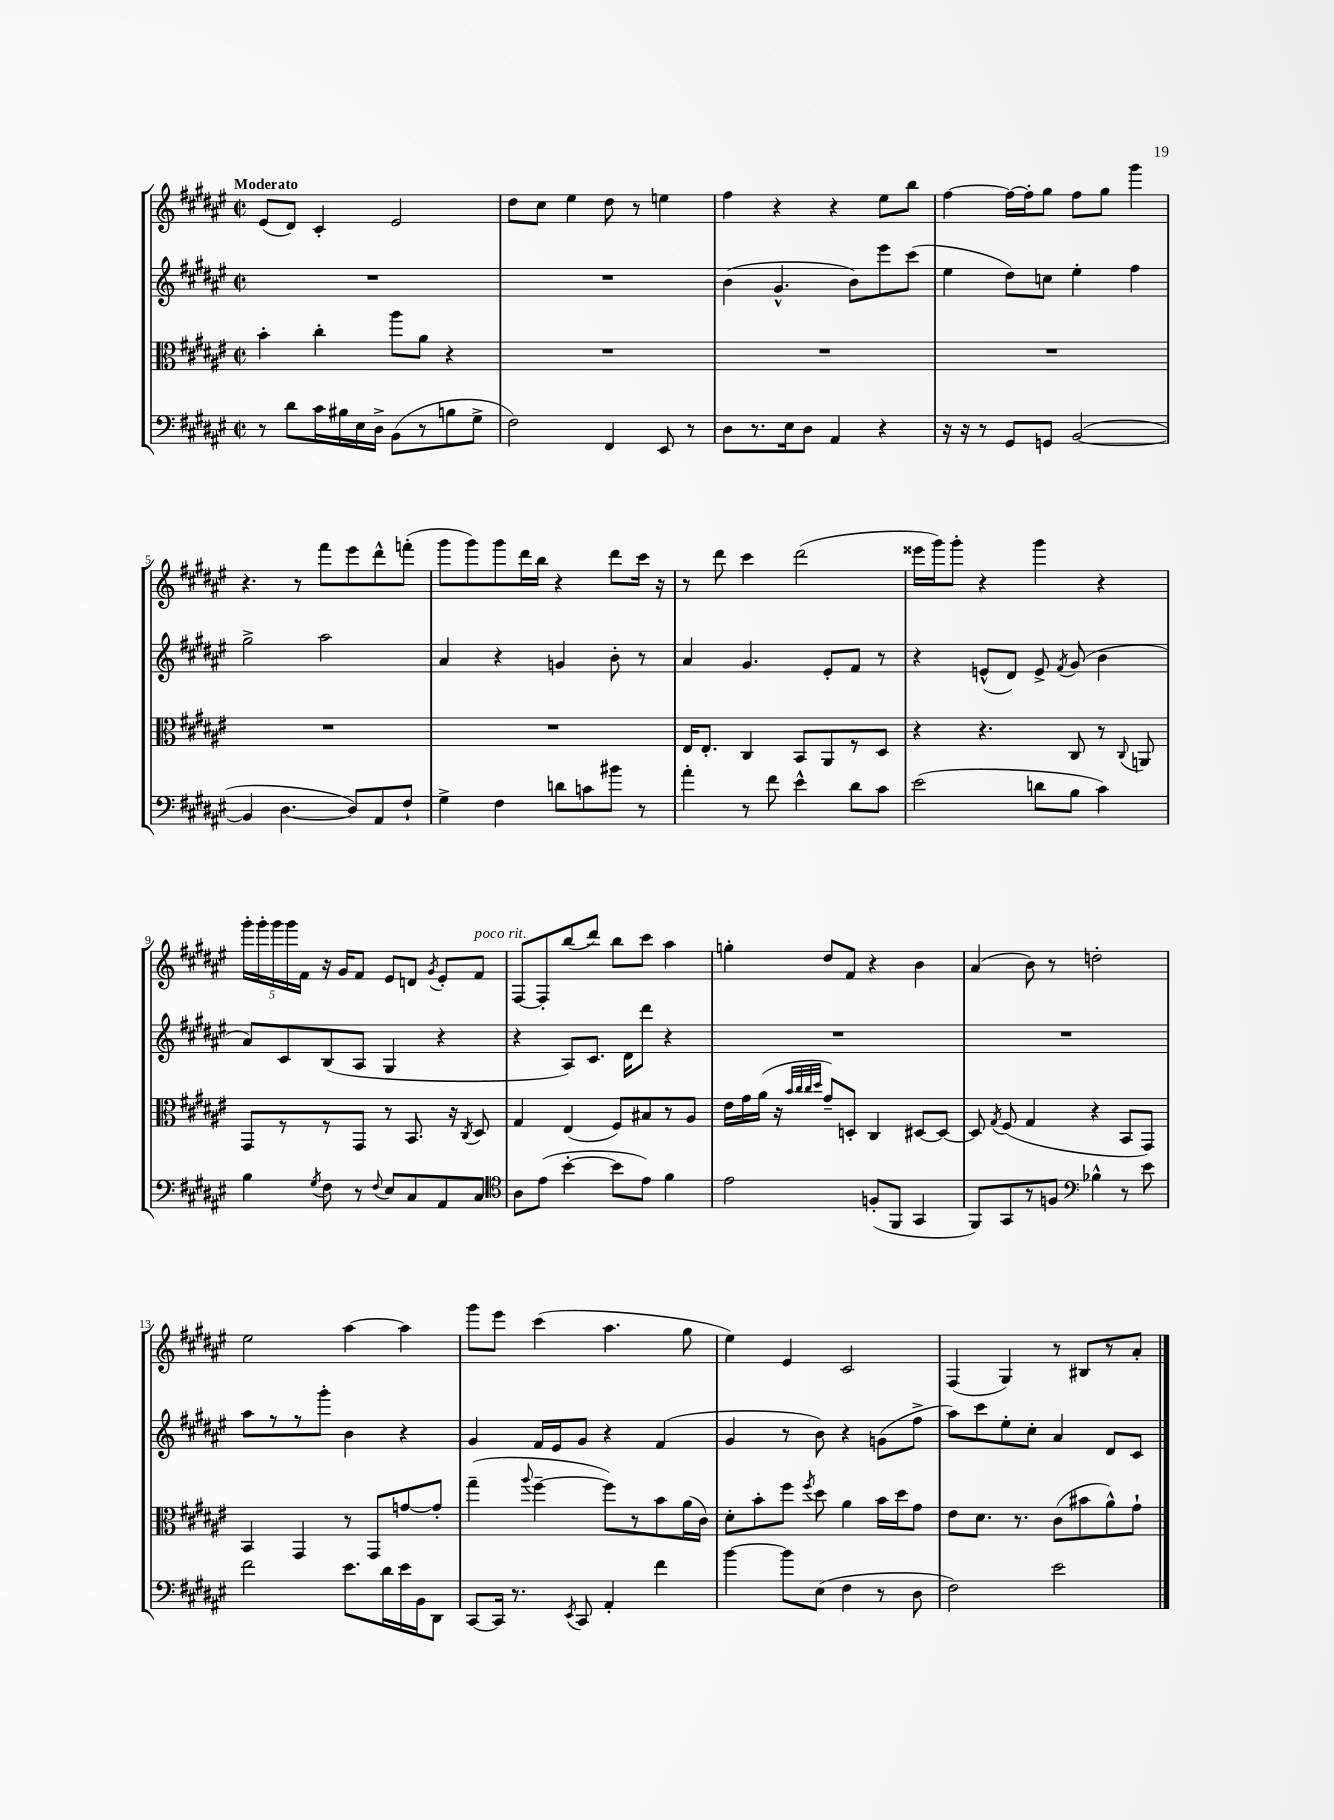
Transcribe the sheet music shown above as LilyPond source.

<<
\new StaffGroup <<
\new Staff = "s0" {
    \clef treble \key fis \major \defaultTimeSignature \time 2/2 \tempo "Moderato"
    \autoBeamOff eis'8[( dis'8]) cis'4-. eis'2 |
    dis''8[ cis''8] eis''4 dis''8 r8 e''4 |
    fis''4 r4 r4 eis''8[ b''8] |
    fis''4~ fis''16[~ fis''16-. gis''8] fis''8[ gis''8] gis'''4 |
    r4. r8 fis'''8[ eis'''8 dis'''8-^ f'''8]-.( |
    gis'''8[ gis'''8) gis'''8 dis'''16 b''16] r4 dis'''8[ cis'''16] r16 |
    r8 dis'''8 cis'''4 dis'''2( |
    eisis'''16[ gis'''16) gis'''8]-. r4 gis'''4 r4 |
    \tuplet 5/4 { gis'''16[-. gis'''16-. gis'''16 gis'''16 fis'16] } r16 gis'16[ fis'8] eis'8[ d'8] \acciaccatura { gis'8 } eis'8[-. fis'8]^\markup { \italic "poco rit." } |
    fis8[~ fis8-. b''8( dis'''8]) b''8[ cis'''8] ais''4 |
    g''4-. dis''8[ fis'8] r4 b'4 |
    ais'4( b'8) r8 d''2-. |
    eis''2 ais''4~ ais''4 |
    gis'''8[ eis'''8] cis'''4( ais''4. gis''8 |
    eis''4) eis'4 cis'2 |
    fis4( gis4) r8 bis8[ r8 ais'8]-. \bar "|." |
}
\new Staff = "s1" {
    \clef treble \key fis \major \defaultTimeSignature \time 2/2
    \autoBeamOff R1 |
    R1 |
    b'4( gis'4.-^ b'8[) eis'''8 cis'''8]( |
    eis''4 dis''8[) c''8] eis''4-. fis''4 |
    gis''2-> ais''2 |
    ais'4 r4 g'4 b'8-. r8 |
    ais'4 gis'4. eis'8[-. fis'8] r8 |
    r4 e'8[-^( dis'8]) e'8-> \acciaccatura { fis'8 } gis'8( b'4 |
    ais'8[) cis'8 b8( ais8] gis4 r4 |
    r4 ais8[) cis'8.] dis'16[ dis'''8] r4 |
    R1 |
    R1 |
    ais''8[ r8 r8 gis'''8]-. b'4 r4 |
    gis'4 fis'16[ eis'16 gis'8] r4 fis'4( |
    gis'4 r8 b'8) r4 g'8[( fis''8]-> |
    ais''8[) cis'''8 eis''8-. cis''8]-. ais'4 dis'8[ cis'8] \bar "|." |
}
\new Staff = "s2" {
    \clef alto \key fis \major \defaultTimeSignature \time 2/2
    \autoBeamOff b'4-. cis''4-. ais''8[ ais'8] r4 |
    R1 |
    R1 |
    R1 |
    R1 |
    R1 |
    eis16[ eis8.]-. cis4 b,8[ ais,8 r8 dis8] |
    r4 r4. cis8 r8 \appoggiatura { cis8 } a,8 |
    gis,8[ r8 r8 gis,8] r8 b,8. r16 \acciaccatura { cis8 } dis8 |
    gis4 eis4( fis8[) bis8 r8 ais8] |
    eis'16[ gis'16 ais'16]( r16 \grace { b'32[ cis''32 cis''32 dis''32] } gis'8[--) d8]-. cis4 dis8[~ dis8]~ |
    dis8 \acciaccatura { gis8 } fis8( gis4 r4 b,8[ gis,8]) |
    b,4 gis,4 r8 gis,8[ g'8~ g'8]-. |
    gis''4--( \appoggiatura { ais''8 } fis''4~-- fis''8[) r8 b'8 ais'16( cis'16]) |
    dis'8[-. b'8-. fis''8] \acciaccatura { fis''8 } dis''8 ais'4 b'16[ dis''16 gis'8] |
    eis'8[ dis'8.] r8. cis'8[( bis'8 ais'8-^) gis'8]-! \bar "|." |
}
\new Staff = "s3" {
    \clef bass \key fis \major \defaultTimeSignature \time 2/2
    \autoBeamOff r8 dis'8[ cis'16 bis16 eis16 dis16]-> b,8[( r8 b8 gis8]-> |
    fis2) fis,4 eis,8 r8 |
    dis8[ r8. eis16 dis8] ais,4 r4 |
    r16 r16 r8 gis,8[ g,8] b,2~( |
    b,4 dis4.~ dis8[) ais,8 fis8]-! |
    gis4-> fis4 d'8[ c'8 bis'8] r8 |
    ais'4-. r8 fis'8 eis'4-^ dis'8[ cis'8] |
    eis'2( d'8[ b8] cis'4) |
    b4 \acciaccatura { gis8 } fis8 r8 \appoggiatura { fis8 } eis8[ cis8 ais,8 cis8] |
    \clef tenor ais8[ eis'8]( b'4~-. b'8[ eis'8]) fis'4 |
    eis'2 f8[-.( fis,8] gis,4 |
    fis,8[) gis,8 r8 f8] \clef bass bes4-^ r8 eis'8 |
    fis'2 eis'8.[ dis'16 eis'16 b,16 dis,8] |
    cis,8[~ cis,16] r8. \acciaccatura { eis,8 } cis,8 ais,4-. fis'4 |
    b'4~ b'8[ eis8]( fis4 r8 dis8 |
    fis2) eis'2 \bar "|." |
}
>>
>>
